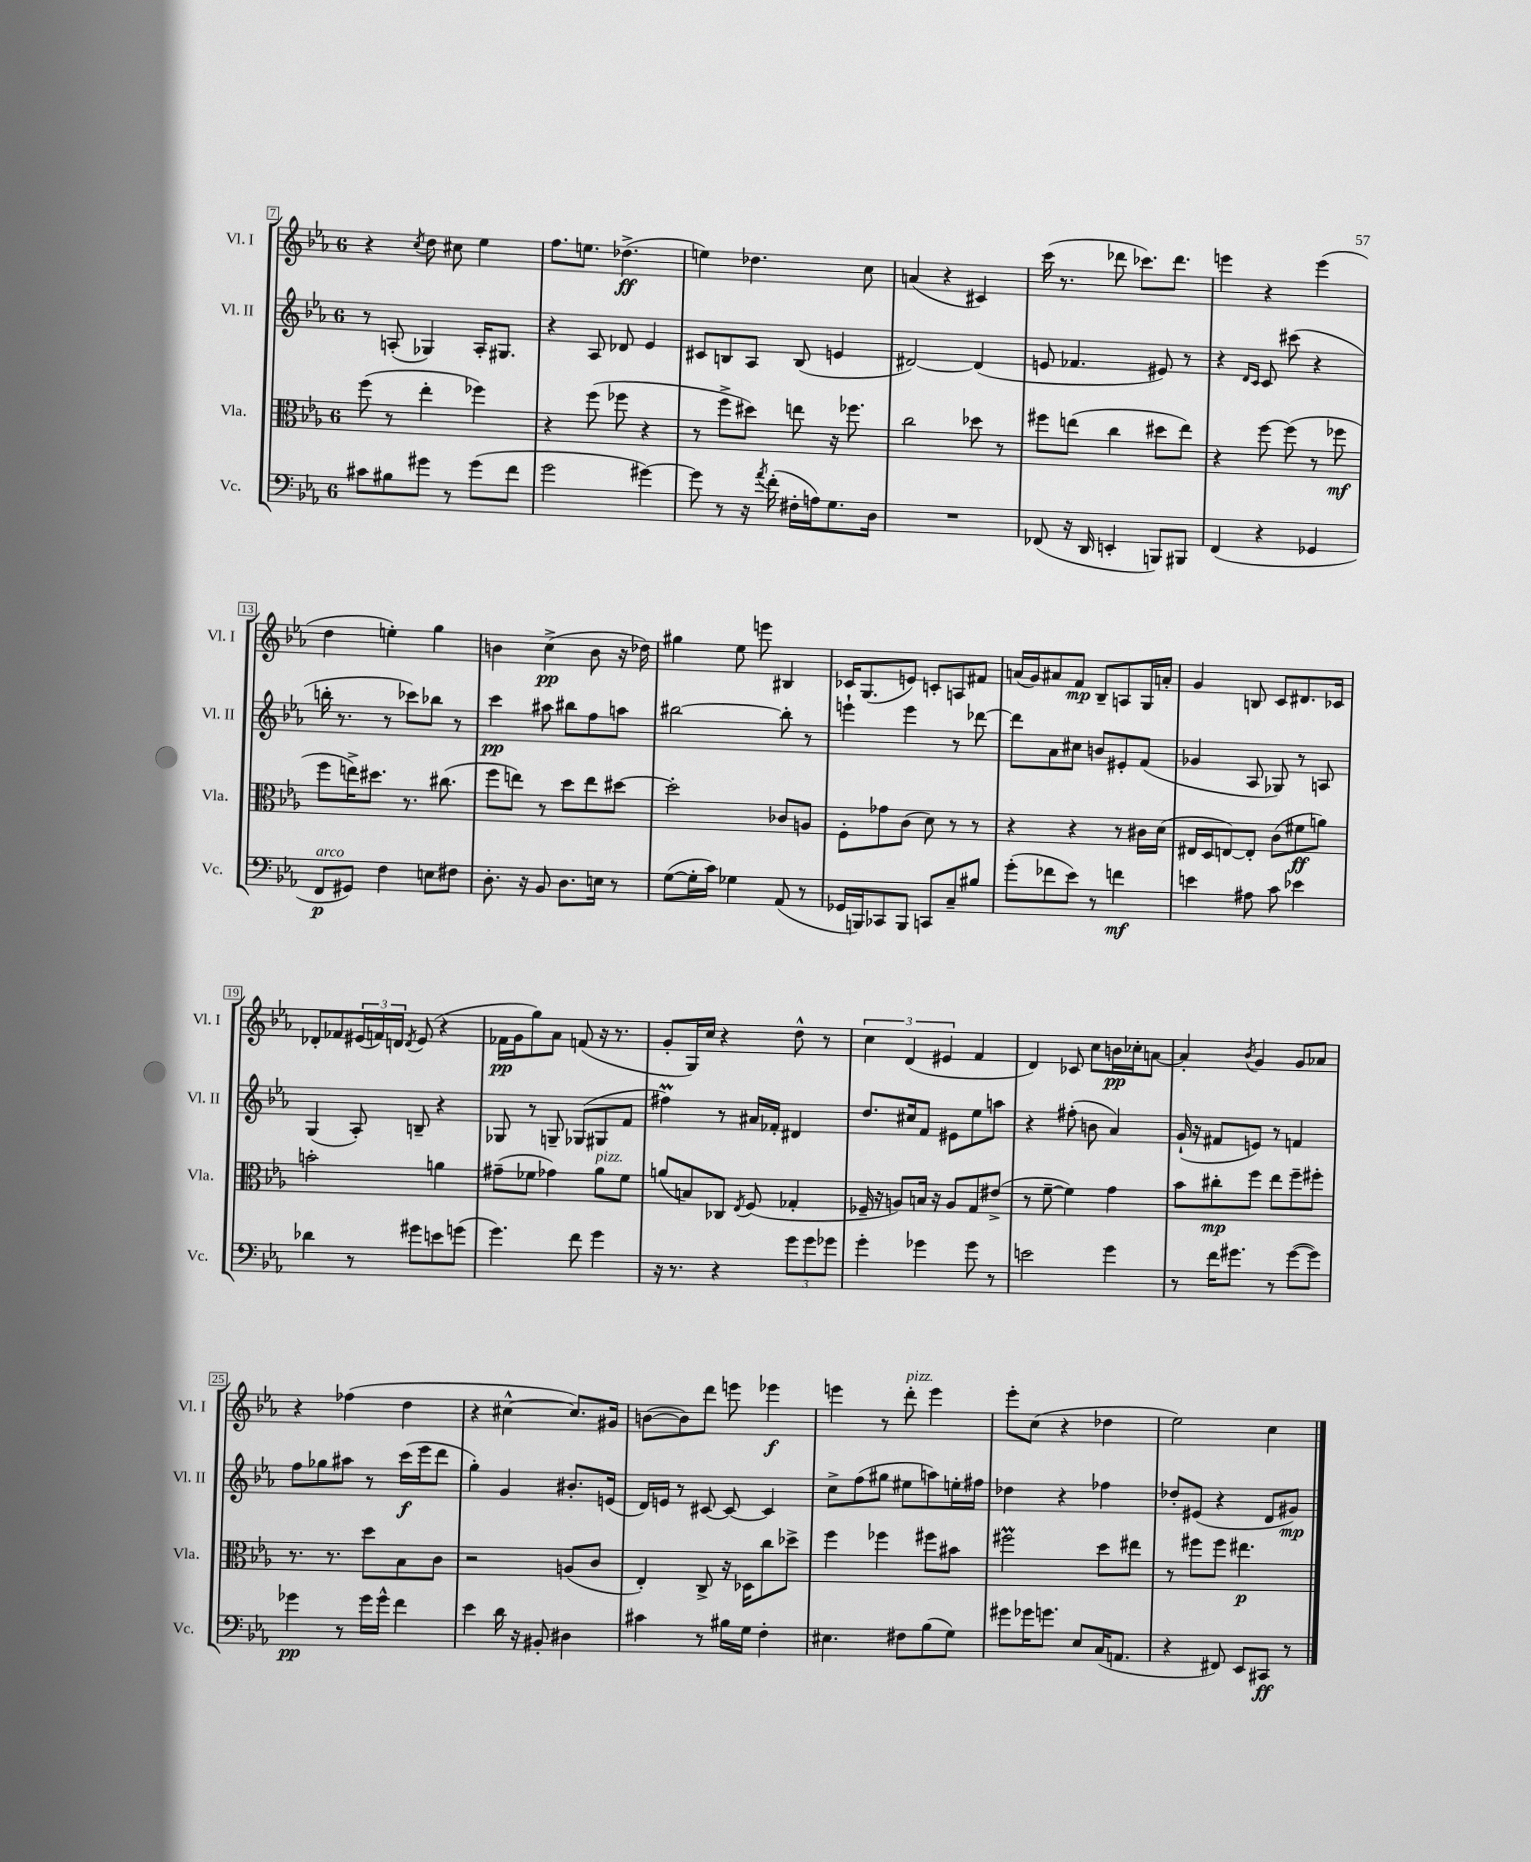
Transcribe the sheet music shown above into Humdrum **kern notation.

**kern	**kern	**kern	**kern
*staff4	*staff3	*staff2	*staff1
*clefF4	*clefC3	*clefG2	*clefG2
*k[b-e-a-]	*k[b-e-a-]	*k[b-e-a-]	*k[b-e-a-]
*M6/8	*M6/8	*M6/8	*M6/8
8c#	(8ff	8r	4r
8B#	8r	(8A'	.
.	.	.	8qcc
8g#	4ee-'	4G-)	8dd
8r	.	.	8cc#
(8g#	4ff-)	16A'	4ee-
.	.	8.G#	.
8f	.	.	.
=	=	=	=
2g	4r	4r	8.ff
.	.	.	8.ee
.	(8ff	8A-	.
.	8ff-	8d-	(4.dd-^
[4g#)	4r	4e-	.
=	=	=	=
8g#]	8r	8c#	4ee)
8r	8ff^	8B	.
16r	8dd#)	8A-	4.dd-
8qa-	.	.	.
(16f'	.	.	.
16F#'	8ee	(8B	.
16A)	.	.	.
8.G	16r	4e	.
.	8.ff-	.	.
.	.	.	8cc
16D	.	.	.
=	=	=	=
2.r	2cc	[2d#)	(4a
.	.	.	4r
.	8dd-	(4d#]	4c#)
.	8r	.	.
=	=	=	=
(8FF-	8ff#	8e	(16ccc
.	.	.	8.r
16r	(8ee	4.f-	.
16DD	.	.	.
4EE'	4cc	.	8ddd-
.	.	.	8.ccc-)
8BBB)	8dd#	8e#)	.
.	.	.	8.ddd-
8BBB#	8ee)	8r	.
=	=	=	=
(4FF	4r	4r	4eee
.	.	16qqd	.
.	.	16qqc	.
4r	[8ff	8c	4r
.	(8ff]	(8ccc#	.
4GG-	8r	4r	(4eee
.	8ff-	.	.
=	=	=	=
8FF	8ff	16bb'	4dd
.	.	8.r	.
8GG#)	16ee^)	.	.
.	8.dd#	.	.
4F	.	8r	4ee')
.	8.r	8ccc-)	.
8E	.	8bb-	4gg
.	(8.cc#	.	.
8F#	.	8r	.
=	=	=	=
8.D'	8ff	4ccc	4b
.	8ee)	.	.
16r	.	.	.
8BB-	8r	8aa#	(4cc^
8.D	8dd	8bb#	.
.	8ee	8ff	8b
16E	.	.	.
8r	[8dd#	8aa	16r
.	.	.	16dd-)
=	=	=	=
([8G	2dd#']	[2bb#	4gg#
16G']	.	.	.
16c)	.	.	.
4G-	.	.	8ee-
.	.	.	8eee
(8AA-	8c-	8bb#']	4B#
8r	8A	8r	.
=	=	=	=
16GG-	8F'	4eee`	16c-
16BBB)	.	.	(8.G
8CC-	8g-	.	.
8BBB	(8c	4eee	8e)
8CC	8d)	.	8c'
8C~	8r	8r	8A
8B#	8r	[8ddd-	8f#
=	=	=	=
(8g'	4r	8ddd-]	(16a
.	.	.	16g)
8f-	.	8a-	8a#
8e-)	4r	8cc#	8f
8r	.	8b	8B-~
4f	8r	8e#'	8A
.	16c#	(8f	16G
.	(16d	.	16a'
=	=	=	=
4e	16E#	4g-	4g
.	16D	.	.
.	[8E)	.	.
8A#	8E']	8A-	8B
8c	(8c	8G-)	8c
4e-	8f#	8r	8.d#
.	8a)	8A	.
.	.	.	16c-
=	=	=	=
4d-	2b'	(4G	8d-'
.	.	.	8f-
8r	.	8A-')	(24e#
.	.	.	24f)
.	.	.	24d
.	.	.	8qd
8g#	.	8B~	(8e#
8e	4a	4r	4r
(8g	.	.	.
=	=	=	=
4.g)	(8g#~	8G-	16f-
.	.	.	16g
.	8f-	8r	8gg)
.	4g-)	8G~	8a-
8f	.	(8G-	(8f
4g	8a-	8G#	16r
.	.	.	8.r
.	8f-	8f	.
=	=	=	=
16r	(8a	4ff#)	8g'
8.r	.	.	.
.	8B)	.	16G)
.	.	.	16cc
4r	8C-	8r	4r
.	8qE-	.	.
.	(8F	16a#	.
.	.	16f-'	.
12g	4G-'	4d#	8dd^^
12g	.	.	.
.	.	.	8r
12g-	.	.	.
=	=	=	=
4g'	16F-~	8.dd	6cc
.	16r	.	.
.	8A)	.	.
.	.	.	(6d
.	.	16cc#	.
4g-	16B	8f	.
.	16r	.	.
.	.	.	6e#
.	8A	8e#	.
8g-	8G	8ee-	4f
8r	(8e#^	8aa	.
=	=	=	=
2e	8r	4r	4d)
.	[8f~	.	.
.	4f])	(8ff#'	8c-
.	.	8b	8cc
4g	4g	4a-)	16b
.	.	.	16cc-'
.	.	.	[8a
=	=	=	=
8r	8b-	(16g`	4a']
.	.	16r	.
16f	8cc#'	8f#	.
8.g#	.	.	.
.	.	.	8qb-
.	8ff	8e)	4g
8r	8ee-	8r	.
([8g#	8ff~	4f	8g
8g#])	8ff#'	.	8a-
=	=	=	=
4g-	8.r	8ff	4r
.	.	8gg-	.
.	8.r	.	.
8r	.	8aa#	(4ff-
16g-	8dd	8r	.
16g-^^	.	.	.
4f	8B-	(16ccc	4dd
.	.	16eee-	.
.	8c	8ddd	.
=	=	=	=
4e-	2r	4gg')	4r
16d	.	4g	[4cc#^^
16r	.	.	.
8BB#'	.	.	.
4D#	(8A	8.b#'	8.cc#])
.	8c	.	.
.	.	(16e	16g#
=	=	=	=
4c#	4E-')	16d)	([8b
.	.	16e	.
.	.	8r	8b])
8r	8C^	[8c#	8ddd
16B#	16r	8c#_	8eee
16G	16D-	.	.
4F'	8cc	4c#]	4eee-
.	8dd-^	.	.
=	=	=	=
4.E#	4ff	8cc^	4eee
.	.	(8ff	.
.	4ff-	8gg#	8r
8F#	.	8ee#	8ddd'
(8B-	8ff#	8aa)	4eee
8G)	8b#	16ee'	.
.	.	16ff#	.
=	=	=	=
8g#	2ff#	4dd-	8eee-'
16g-	.	.	(8cc
8.g	.	.	.
.	.	4r	4r
8E-	.	.	.
(16C	8dd	4ff-	4dd-
8.AA	.	.	.
.	8ee#	.	.
=	=	=	=
4r	8r	8dd-'	2ee-)
.	8ff#	(8e#	.
8FF#)	8ff#	4r	.
8EE-	4.ee#	.	.
8CC#	.	8d	4cc
8r	.	8g#)	.
==	==	==	==
*-	*-	*-	*-
